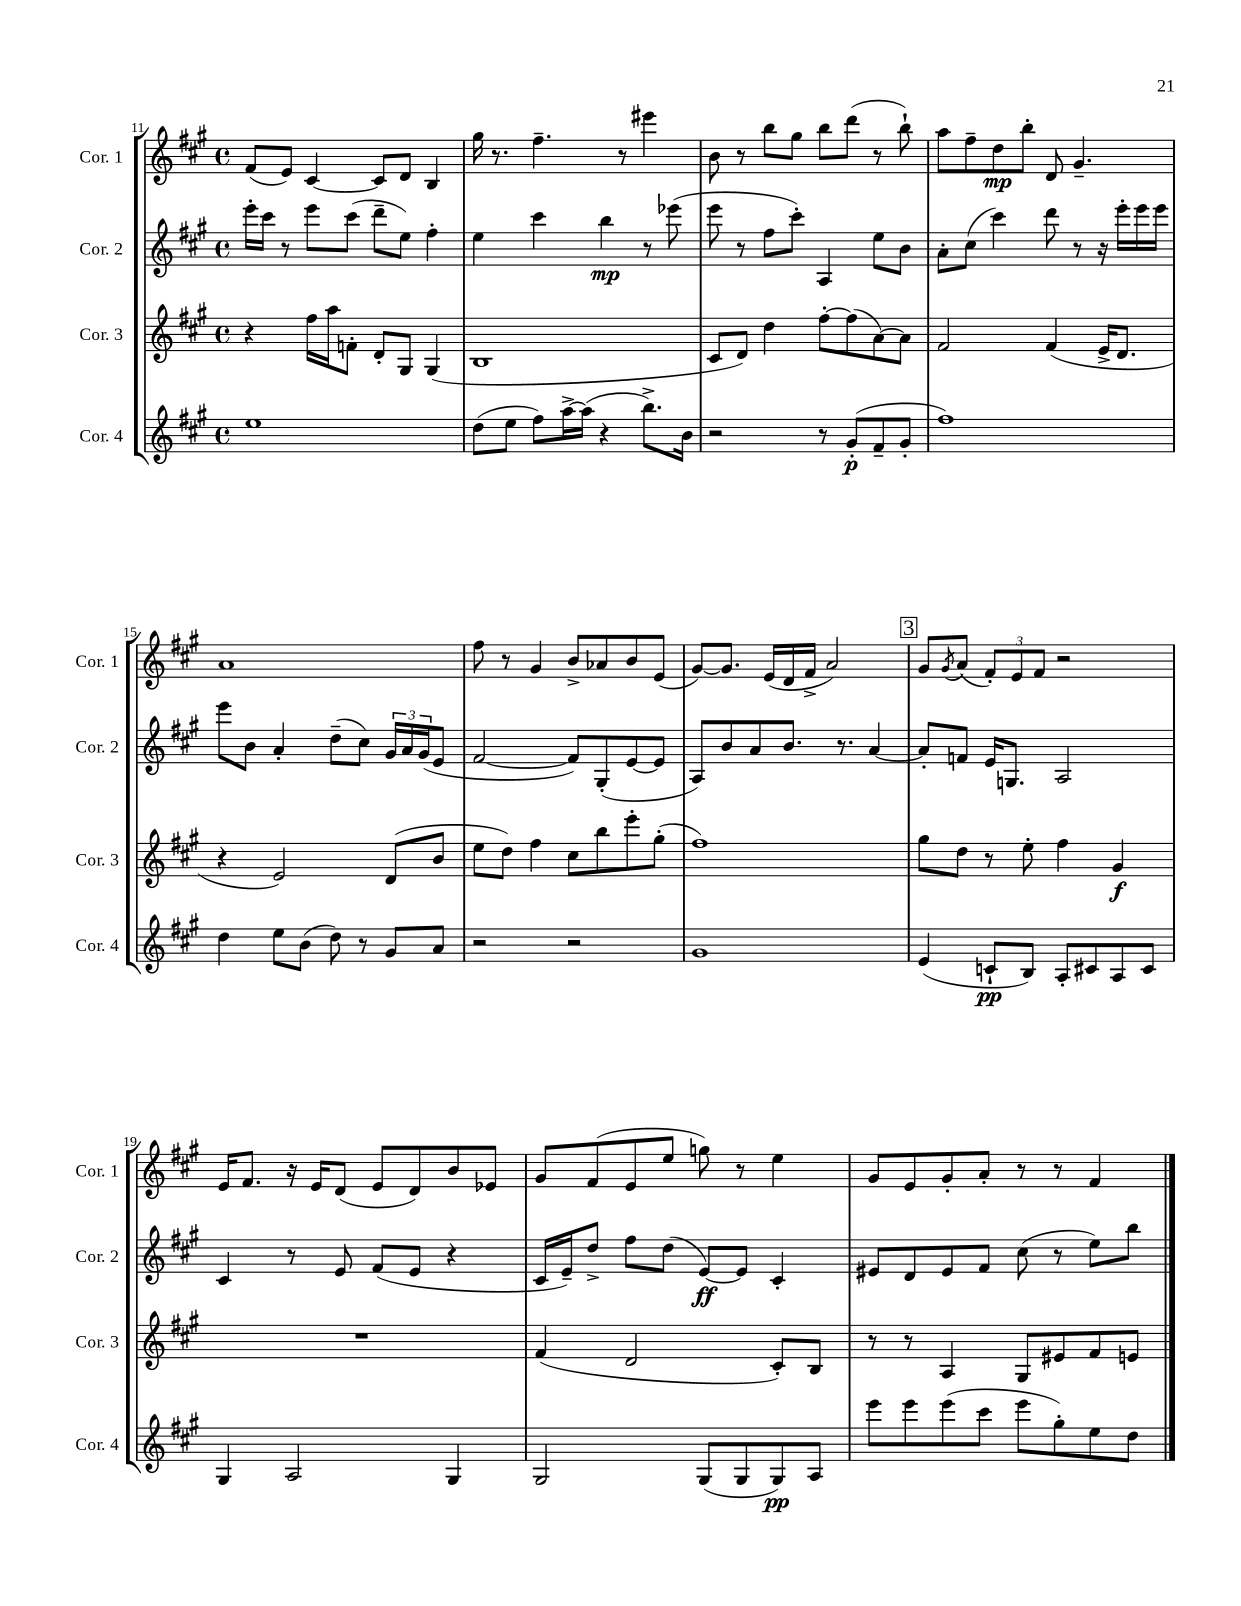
<<
\new StaffGroup <<
\new Staff = "s0" \with { instrumentName = "Cor. 1" shortInstrumentName = "Cor. 1" } {
    \clef treble \key a \major \defaultTimeSignature \time 4/4
    fis'8( e'8) cis'4~ cis'8 d'8 b4 |
    gis''16 r8. fis''4.-- r8 eis'''4 |
    b'8 r8 b''8 gis''8 b''8 d'''8( r8 b''8-!) |
    a''8 fis''8-- d''8\mp b''8-. d'8 gis'4.-- |
    a'1 |
    fis''8 r8 gis'4 b'8-> aes'8 b'8 e'8( |
    gis'8~) gis'8. e'16( d'16 fis'16-> a'2) |
    \mark \markup { \box "3" } gis'8 \acciaccatura { gis'8 } a'8( \tuplet 3/2 { fis'8-.) e'8 fis'8 } r2 |
    e'16 fis'8. r16 e'16 d'8( e'8 d'8) b'8 ees'8 |
    gis'8 fis'8( e'8 e''8 g''8) r8 e''4 |
    gis'8 e'8 gis'8-. a'8-. r8 r8 fis'4 \bar "|." |
}
\new Staff = "s1" \with { instrumentName = "Cor. 2" shortInstrumentName = "Cor. 2" } {
    \clef treble \key a \major \defaultTimeSignature \time 4/4
    e'''16-. cis'''16 r8 e'''8 cis'''8( d'''8-- e''8) fis''4-. |
    e''4 cis'''4 b''4\mp r8 ees'''8( |
    e'''8 r8 fis''8 cis'''8-.) a4 e''8 b'8 |
    a'8-. cis''8( cis'''4) d'''8 r8 r16 e'''16-. e'''16 e'''16 |
    e'''8 b'8 a'4-. d''8--( cis''8) \tuplet 3/2 { gis'16 a'16 gis'16( } e'8 |
    fis'2~ fis'8) gis8-.( e'8~ e'8 |
    a8) b'8 a'8 b'8. r8. a'4~ |
    \mark \markup { \box "3" } a'8-. f'8 e'16 g8. a2 |
    cis'4 r8 e'8 fis'8( e'8 r4 |
    cis'16 e'16--) d''8-> fis''8 d''8( e'8~\ff) e'8 cis'4-. |
    eis'8 d'8 eis'8 fis'8 cis''8( r8 e''8) b''8 \bar "|." |
}
\new Staff = "s2" \with { instrumentName = "Cor. 3" shortInstrumentName = "Cor. 3" } {
    \clef treble \key a \major \defaultTimeSignature \time 4/4
    r4 fis''16 a''16 f'8-. d'8-. gis8 gis4( |
    b1 |
    cis'8 d'8) d''4 fis''8~-. fis''8( a'8~) a'8 |
    fis'2 fis'4( e'16-> d'8. |
    r4 e'2) d'8( b'8 |
    e''8 d''8) fis''4 cis''8 b''8 e'''8-. gis''8-.( |
    fis''1) |
    \mark \markup { \box "3" } gis''8 d''8 r8 e''8-. fis''4 gis'4\f |
    R1 |
    fis'4( d'2 cis'8-.) b8 |
    r8 r8 a4 gis8 eis'8 fis'8 e'8 \bar "|." |
}
\new Staff = "s3" \with { instrumentName = "Cor. 4" shortInstrumentName = "Cor. 4" } {
    \clef treble \key a \major \defaultTimeSignature \time 4/4
    e''1 |
    d''8( e''8 fis''8) a''16~-> a''16( r4 b''8.->) b'16 |
    r2 r8 gis'8-.\p( fis'8-- gis'8-. |
    fis''1) |
    d''4 e''8 b'8( d''8) r8 gis'8 a'8 |
    r2 r2 |
    gis'1 |
    \mark \markup { \box "3" } e'4( c'8-!\pp b8) a8-. cis'8 a8 cis'8 |
    gis4 a2 gis4 |
    gis2 gis8( gis8 gis8\pp) a8 |
    e'''8 e'''8 e'''8( cis'''8 e'''8 gis''8-.) e''8 d''8 \bar "|." |
}
>>
>>
\layout { \context { \Score currentBarNumber = #11 } }
